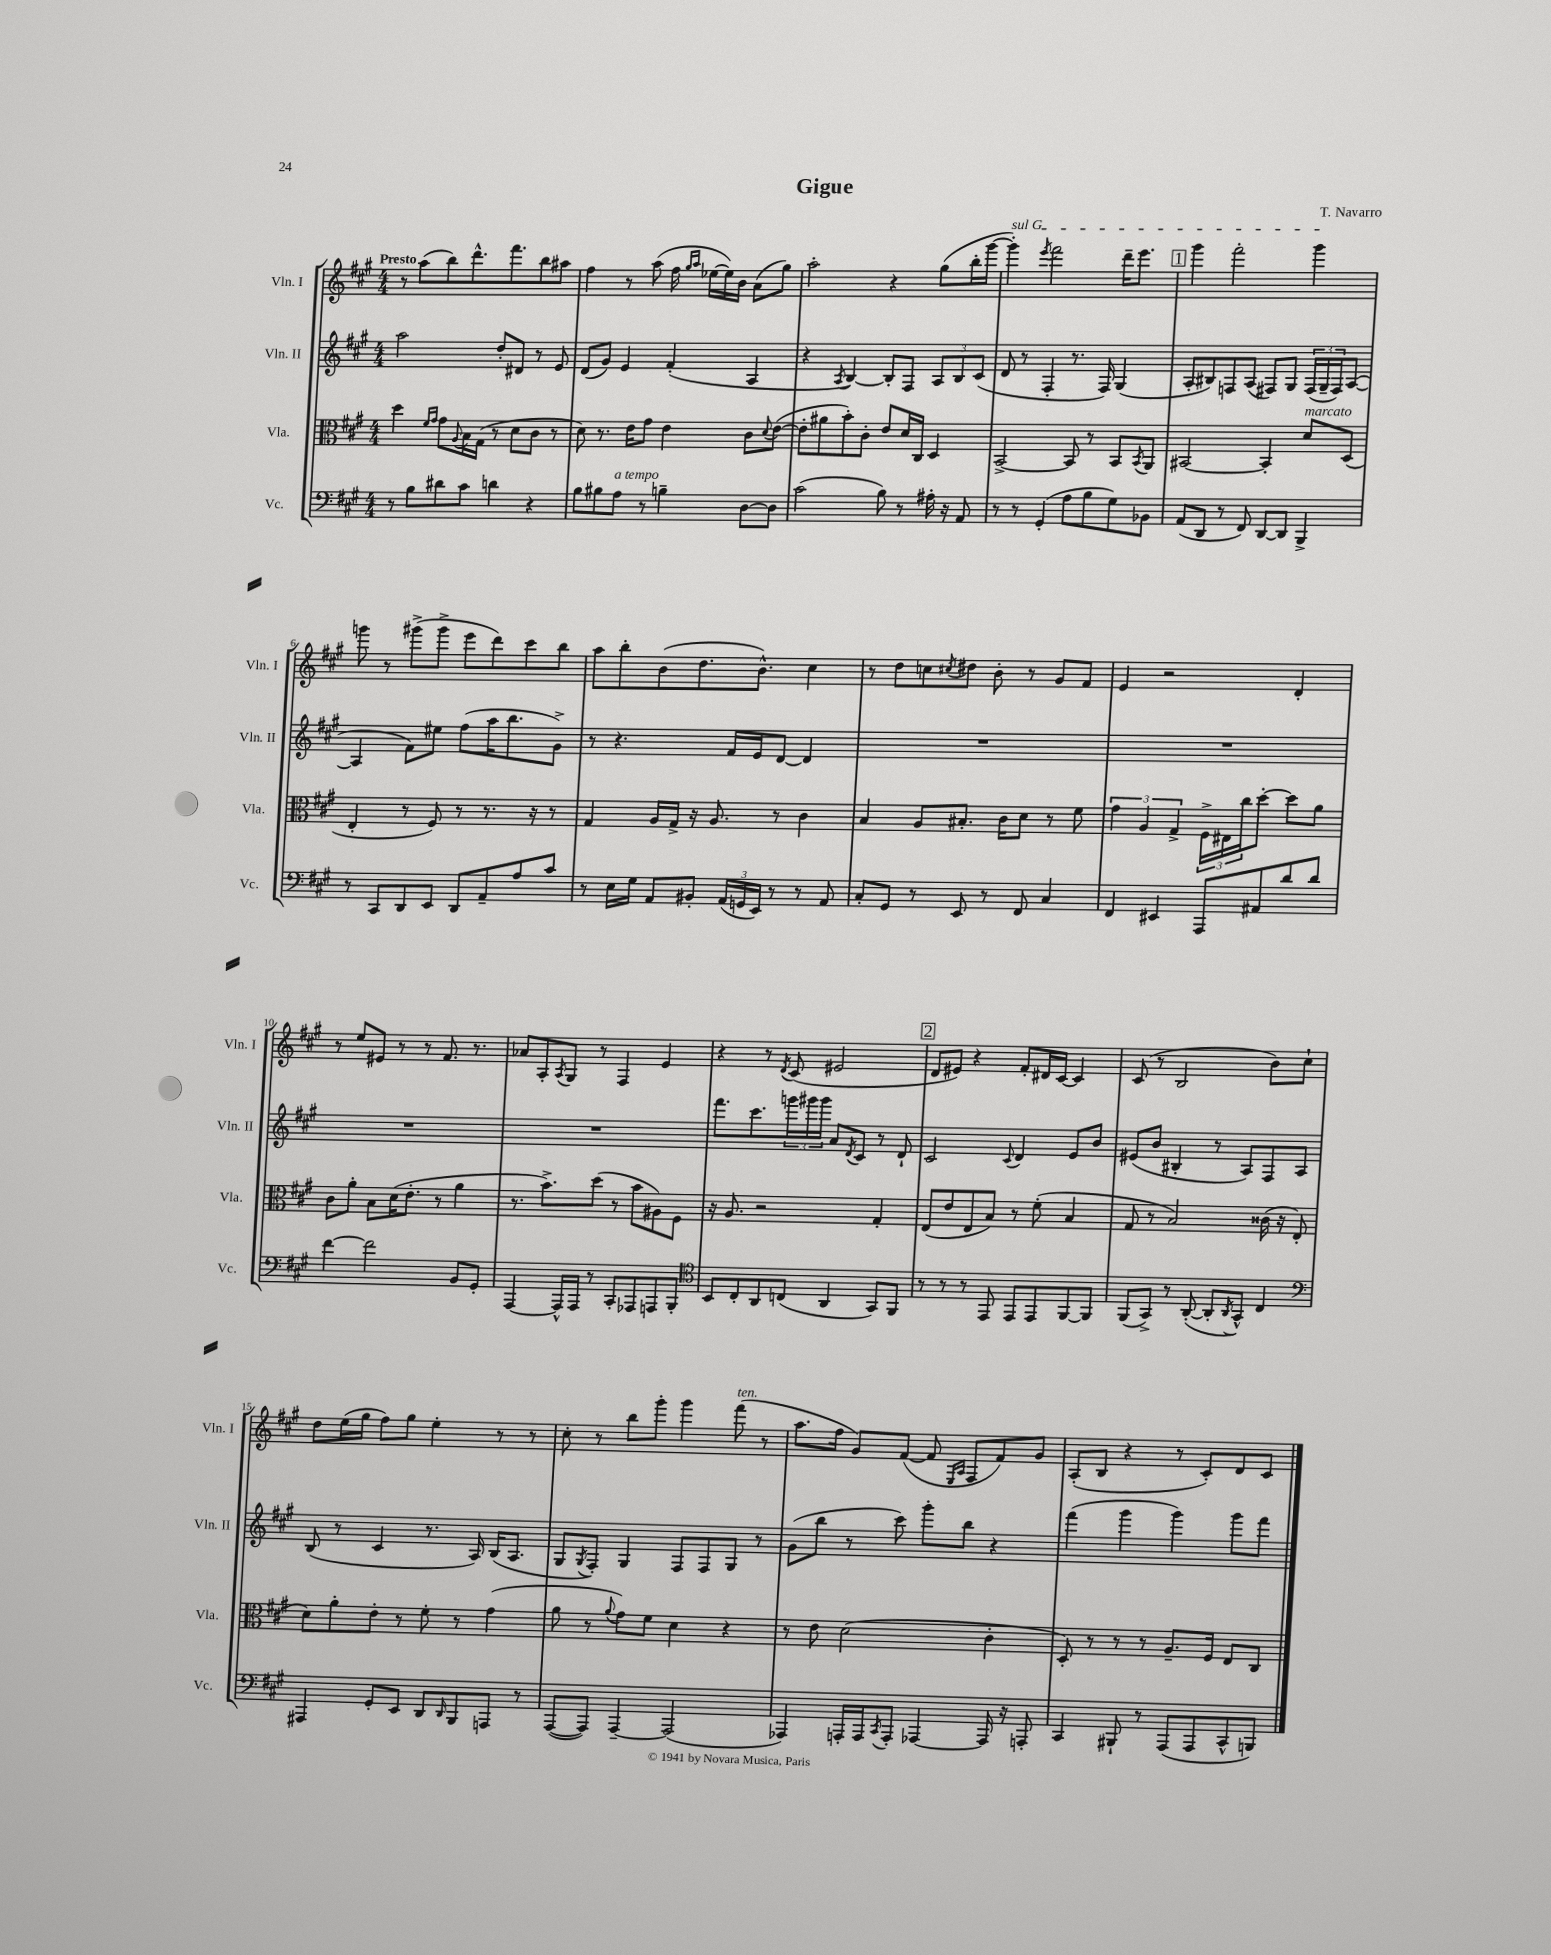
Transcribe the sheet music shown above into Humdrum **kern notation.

**kern	**kern	**kern	**kern
*staff4	*staff3	*staff2	*staff1
*clefF4	*clefC3	*clefG2	*clefG2
*k[f#c#g#]	*k[f#c#g#]	*k[f#c#g#]	*k[f#c#g#]
*M4/4	*M4/4	*M4/4	*M4/4
8r	4dd\	2aa\	8r
8B\L	.	.	(8aa\L
.	16qqf#/LL	.	.
.	16qqg#/JJ	.	.
8d#\	8g#\L	.	8bb\)
.	8qqA/	.	.
8c#\J	16B\L	.	8.ddd^^\
.	(16G#\JJ	.	.
4d\	8r	8dd'/L	.
.	.	.	8.fff#\
.	8d\L	8d#/J	.
4r	8c#\J	8r	8bb\
.	8r	8e/	8aa#\J
=	=	=	=
8B\L	8d\)	(8d/L	4ff#\
8B#\	8.r	8g#/J)	.
8A\J	.	4e/	8r
.	16e\LK	.	.
8r	8g#\J	.	(8aa\
4B~\	4e\	(4f#'/	16ff#\
.	.	.	16qqgg#/LL
.	.	.	16qqaa/JJ
.	.	.	[16ee-\LL
.	.	.	16ee-\])
.	.	.	16b\JJ
[8D\L	8c#\L	4A/	(8a\L
.	8qqd/	.	.
8D\]J	([8e\J	.	8gg#\J)
=	=	=	=
(2c#\	8e'\]L	4r	2aa'\
.	8a#\	.	.
.	.	8qA/	.
.	8b'\)	[4B/)	.
.	8c#'\J	.	.
8B\)	8e/L	8B'/]L	4r
8r	16d/L	8F#/J	.
.	16C#/JJ	.	.
16A#'\	4D/	12A/L	(8gg#\L
16r	.	.	.
.	.	12B/	.
8AA/	.	.	16bb'\L
.	.	(12c#/J	.
.	.	.	[16ggg#\JJ
=	=	=	=
8r	[2BB^/	8d/	4ggg#'\])
8r	.	8r	.
.	.	.	8qeee/
(4GG#'/	.	4F#'/	2fff#\
8A\L	8BB/]	8.r	.
8B\	8r	.	.
.	.	16F#/)	.
8G#\)	8BB/L	(4G#/	16ddd~\LK
.	.	.	8.eee\J
.	8qBB/	.	.
8BB-\J	8AA/J	.	.
=	=	=	=
(8AA/L	[2BB#/	8A'/L	4ggg#\
8DD/J	.	8B#/)	.
8r	.	8F/	2fff#'\
8FF#/)	.	(8A/J	.
[8DD/L	4BB#'/]	8F#/L)	.
8DD/]J	.	8G#/J	.
4BBB^/	8d/L	(24F#/LL	4ggg#\
.	.	24G#~/	.
.	.	24F#/J)	.
.	(8D/J	([8A/J	.
=	=	=	=
8r	4E'/	4A/]	8ggg\
8CC#/L	.	.	8r
8DD/	8r	8f#\L)	(8ggg#^\L
8EE/J	8F#/)	8ee#\J	8ggg#^\J
8DD/L	8r	(8ff#\L	8eee\L
8AA~/	8.r	16aa\K	8ddd\)
.	.	8.bb\	.
8A/	.	.	8ccc#\
.	16r	.	.
8c#/J	8r	8g#^\J)	8bb\J
=	=	=	=
8r	4G#/	8r	8aa\L
16E\LL	.	4.r	8bb'\
16G#\JJ	.	.	.
8AA/L	16A/LL	.	(8b\
.	16G#^/JJ	.	.
8BB#'/J	16r	.	8.dd\
.	8.A/	.	.
(24AA/LL	.	16f#/LL	.
24GG/	.	.	.
.	.	16e/J	8.b^^\J)
24EE/JJ)	.	.	.
8r	8r	[8d/J	.
8r	4c#\	4d/]	4cc#\
8AA/	.	.	.
=	=	=	=
8C#'/L	4B/	1r	8r
8GG#/J	.	.	8dd\L
8r	8A/L	.	8cc\
.	.	.	8qcc#/
8EE/	8.B#'/J	.	8dd#\J
8r	.	.	8b'\
.	16c#\LK	.	.
8FF#/	8d\J	.	8r
4C#/	8r	.	8g#/L
.	8f#\	.	8f#/J
=	=	=	=
4FF#/	6g#\	1r	4e/
.	6A/	.	.
4EE#/	.	.	2r
.	6G#^/	.	.
8AAA/L	24F#^\LL	.	.
.	24E#\	.	.
.	24cc#\J	.	.
8AA#/	[8dd'\J	.	.
8d/	8dd\]L	.	4d'/
8d/J	8a\J	.	.
=	=	=	=
[4f#\	8c#\L	1r	8r
.	8a'\J	.	8ee/L
2f#\]	8B\L	.	8e#/J
.	(16d\K	.	8r
.	8.e'\J	.	.
.	.	.	8r
.	8r	.	8.f#/
8BB/L	4a\	.	.
.	.	.	8.r
8GG#'/J	.	.	.
=	=	=	=
[4AAA/	8.r	1r	8a-/L
.	.	.	8A'/
.	8.b^\L)	.	.
.	.	.	8qA/
16AAA^^/]LL	.	.	8G#/J
16AAA/JJ	.	.	.
8r	(8dd\J	.	8r
8CC#'/L	8r	.	4F#/
8AAA-/	8b\L	.	.
8AAA/	8A#\)	.	4e/
8BBB'/J	8F#\J	.	.
=	=	=	=
*clefC4	*	*	*
8BB/L	16r	8.fff#\L	4r
.	8.A/	.	.
8C#'/	.	.	.
.	.	8.ccc#\	.
8AA/	2r	.	8r
.	.	.	8qd/
(8C/J	.	24ggg\L	(8c#/
.	.	24ggg#\	.
.	.	24ggg#\JJ	.
4AA/	.	8a/L	2e#/
.	.	8qd/	.
.	.	8c#/J	.
8GG#/L)	4G#'/	8r	.
8FF#/J	.	8d`/	.
=	=	=	=
8r	(8E/L	2c#/	8d/L
8r	8e/	.	8e#/J)
8r	8E/	.	4r
8EE/	8B/J)	.	.
.	.	8qqc#/	.
8EE/L	8r	4d/	8f#'/L
8EE/	(8f#'\	.	16d#/L
.	.	.	[16c#/JJ
[8FF#/	4B/	8e/L	4c#/]
8FF#/]J	.	8b/J	.
=	=	=	=
(8FF#/L	8G#/	(8e#/L	(8c#/
8GG#^/J)	8r	8b/J	8r
8r	2B/)	4B#'/	2B/
([8AA'/	.	.	.
8AA'/]L	.	8r	.
8qAA/	.	.	.
8GG#^^/J)	.	8A/L)	.
4C#/	(16c##\	8F#/	8b\L)
.	16r	.	.
.	8E'/	8A/J	8cc#`\J
=	=	=	=
*clefF4	*	*	*
4AAA#/	8d\L)	(8B/	8dd\L
.	8a'\	8r	(16ee\L
.	.	.	16gg#\JJ
8GG#'/L	8e'\J	4c#/	8ff#\L)
8EE/J	8r	.	8gg#\J
8DD/L	8f#'\	8.r	4ee'\
16qqDD/	.	.	.
8BBB/	8r	.	.
.	.	16A/)	.
8AAA/J	(4g#\	(16B/LK	8r
.	.	8.A/J	.
8r	.	.	8r
=	=	=	=
([8AAA/L	8a\	8G#/L	8cc#'\
.	.	8qG#/	.
8AAA/]J)	8r	8F#'/J)	8r
.	8qqa/	.	.
[4AAA~/	8g#\L)	4G#/	8bb\L
.	8f#\J	.	8ggg#'\J
(2AAA/]	4d\	8F#/L	4ggg#\
.	.	8F#/	.
.	4r	8G#/J	(8fff#\
.	.	8r	8r
=	=	=	=
4AAA-/)	8r	(8g#\L	8.aa\L
.	8e\	8bb\J	.
.	.	.	16ff#\Jk
16AAA'/LL	(2d\	8r	8g#/L)
16AAA/J	.	.	.
8qCC#/	.	.	.
8AAA'/J	.	8ccc#\)	([8f#/J
[4AAA-/	.	8ggg#'\L	8f#/]
.	.	.	16qqE/LL
.	.	.	16qqA/JJ
.	.	8bb\J	8F#/L
16AAA-/]	4c#'\	4r	8f#/)
16r	.	.	.
8AAA'/	.	.	8g#/J
=	=	=	=
4CC#/	8D'/)	(4fff#\	(8A'/L
.	8r	.	8B/J
8BBB#`/	8r	4ggg#\	4r
8r	8r	.	.
(8AAA/L	8.A~/L	4ggg#\)	8r
8AAA/	.	.	8c#'/L)
.	16F#/Jk	.	.
8CC#^^/	8E/L	8ggg#\L	8d/
8BBB/J)	8C#/J	8fff#\J	8c#/J
==	==	==	==
*-	*-	*-	*-
